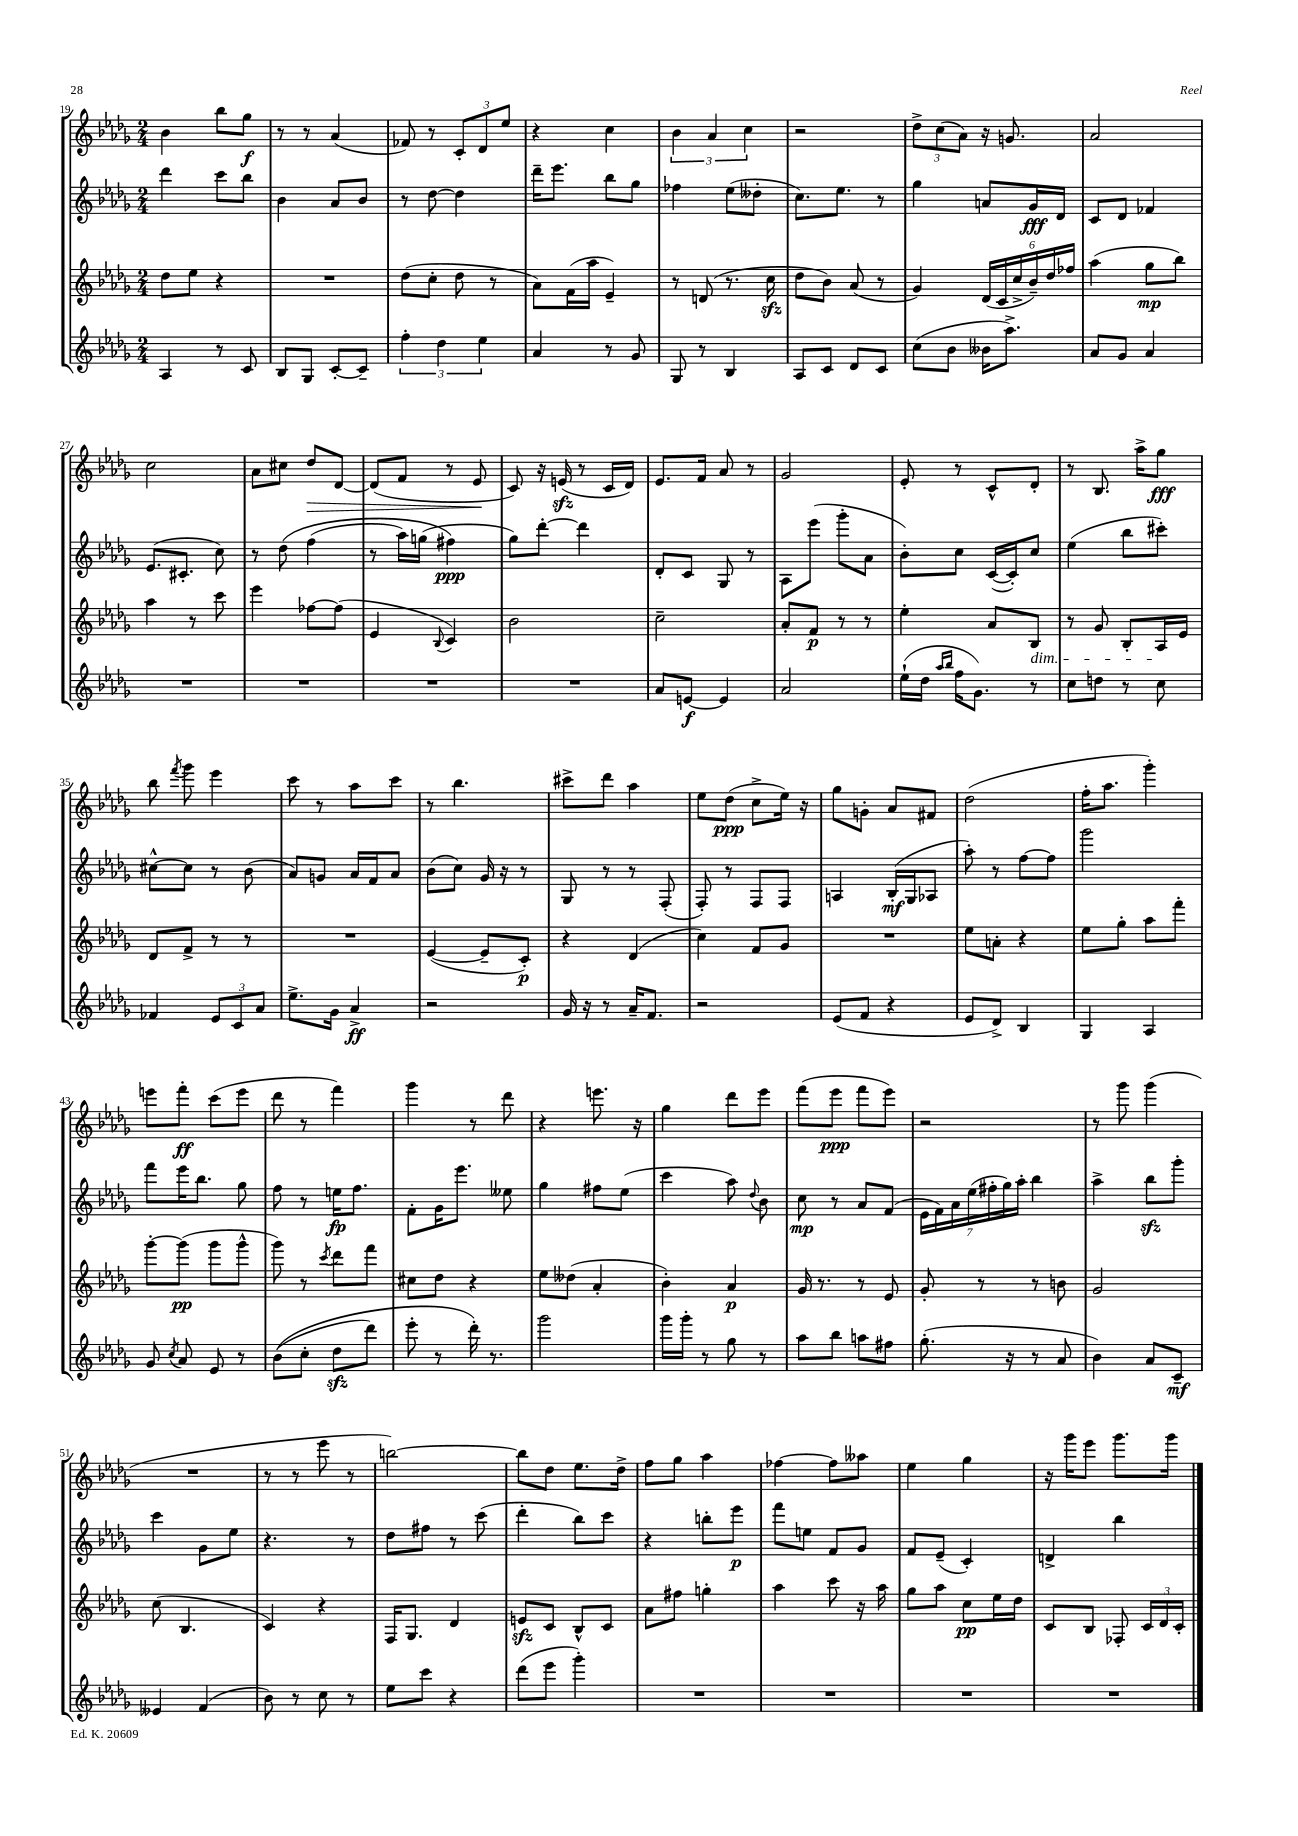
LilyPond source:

<<
\new StaffGroup <<
\new Staff = "s0" {
    \clef treble \key des \major \numericTimeSignature \time 2/4
    \autoBeamOff bes'4 bes''8[ ges''8]\f |
    r8 r8 aes'4( |
    fes'8) r8 \tuplet 3/2 { c'8[-. des'8 ees''8] } |
    r4 c''4 |
    \tuplet 3/2 { bes'4 aes'4 c''4 } |
    r2 |
    \tuplet 3/2 { des''8[-> c''8( aes'8]) } r16 g'8. |
    aes'2 |
    c''2 |
    aes'8[ cis''8] des''8[\> des'8]~ |
    des'8[( f'8] r8 ees'8\! |
    c'8) r16 e'16\sfz( r8 c'16[ des'16]) |
    ees'8.[ f'16] aes'8 r8 |
    ges'2 |
    ees'8-. r8 c'8[-^ des'8]-. |
    r8 bes8. aes''16[-> ges''8]\fff |
    bes''8 \acciaccatura { f'''8 } ges'''8 ees'''4 |
    c'''8 r8 aes''8[ c'''8] |
    r8 bes''4. |
    cis'''8[-> des'''8] aes''4 |
    ees''8[ des''8]\ppp( c''8[-> ees''16]) r16 |
    ges''8[ g'8]-. aes'8[ fis'8] |
    des''2( |
    f''16[-. aes''8.] ges'''4-.) |
    e'''8[ f'''8]-.\ff c'''8[( e'''8] |
    des'''8 r8 f'''4) |
    ges'''4 r8 des'''8 |
    r4 e'''8. r16 |
    ges''4 des'''8[ ees'''8] |
    f'''8[( ees'''8]\ppp f'''8[ ees'''8]) |
    r2 |
    r8 ges'''8 ges'''4( |
    R2 |
    r8 r8 ees'''8 r8 |
    b''2~) |
    b''8[ des''8] ees''8.[ des''16]-> |
    f''8[ ges''8] aes''4 |
    fes''4~ fes''8[ aeses''8] |
    ees''4 ges''4 |
    r16 ges'''16[ ees'''8] ges'''8.[ ges'''16] \bar "|." |
}
\new Staff = "s1" {
    \clef treble \key des \major \numericTimeSignature \time 2/4
    \autoBeamOff des'''4 c'''8[ bes''8] |
    bes'4 aes'8[ bes'8] |
    r8 des''8~ des''4 |
    des'''16[-- ees'''8.] bes''8[ ges''8] |
    fes''4 ees''8[( deses''8]-. |
    c''8.[) ees''8.] r8 |
    ges''4 a'8[ ges'16\fff des'16] |
    c'8[ des'8] fes'4 |
    ees'8.[( cis'8.]-. c''8) |
    r8 des''8\( f''4( |
    r8 aes''16[) g''16]( fis''4\ppp\) |
    ges''8[) des'''8]~-. des'''4 |
    des'8[-. c'8] ges8 r8 |
    aes8[ ees'''8]( ges'''8[-. aes'8] |
    bes'8[-.) c''8] c'16[~( c'16-.) c''8] |
    ees''4( bes''8[ cis'''8]-.) |
    cis''8[~-^ cis''8] r8 bes'8( |
    aes'8[) g'8] aes'16[ f'16 aes'8] |
    bes'8[( c''8]) ges'16 r16 r8 |
    ges8 r8 r8 f8-.( |
    f8-.) r8 f8[ f8] |
    a4 bes16[-.\mf( ges16 aes8] |
    aes''8-.) r8 f''8[~ f''8] |
    ges'''2 |
    f'''8[ ees'''16 bes''8.] ges''8 |
    f''8 r8 e''16[\fp f''8.] |
    f'8[-. ges'16 ees'''8.] eeses''8 |
    ges''4 fis''8[ ees''8]( |
    c'''4 aes''8) \appoggiatura { des''8 } bes'8 |
    c''8\mp r8 aes'8[ f'8]( |
    \tuplet 7/4 { ees'16[ f'16) aes'16 ees''16( fis''16-. ges''16) aes''16]-. } bes''4 |
    aes''4-> bes''8[\sfz ges'''8]-. |
    c'''4 ges'8[ ees''8] |
    r4. r8 |
    des''8[ fis''8] r8 c'''8( |
    des'''4-. bes''8[) c'''8] |
    r4 b''8[-. ees'''8]\p |
    f'''8[ e''8] f'8[ ges'8] |
    f'8[ ees'8]--( c'4-.) |
    d'4-> bes''4 \bar "|." |
}
\new Staff = "s2" {
    \clef treble \key des \major \numericTimeSignature \time 2/4
    \autoBeamOff des''8[ ees''8] r4 |
    R2 |
    des''8[( c''8]-. des''8 r8 |
    aes'8[) f'16( aes''16] ees'4--) |
    r8 d'8( r8. c''16\sfz |
    des''8[ bes'8]) aes'8( r8 |
    ges'4) \tuplet 6/4 { des'16[( c'16 c''16-> bes'16--) des''16 fes''16] } |
    aes''4( ges''8[\mp bes''8]) |
    aes''4 r8 c'''8 |
    ees'''4 fes''8[~ fes''8]( |
    ees'4 \appoggiatura { bes8 } c'4) |
    bes'2 |
    c''2-- |
    aes'8[-. f'8]\p r8 r8 |
    ees''4-. aes'8[ bes8]\dim |
    r8 ges'8 bes8[-. aes16\! ees'16] |
    des'8[ f'8]-> r8 r8 |
    R2 |
    ees'4~( ees'8[-- c'8]-.\p) |
    r4 des'4( |
    c''4) f'8[ ges'8] |
    R2 |
    ees''8[ a'8]-. r4 |
    ees''8[ ges''8]-. aes''8[ f'''8]-. |
    ges'''8[~-. ges'''8]\pp( ges'''8[ ges'''8]-^ |
    ges'''8) r8 \acciaccatura { c'''8 } des'''8[ f'''8] |
    cis''8[ des''8] r4 |
    ees''8[ deses''8]( aes'4-. |
    bes'4-.) aes'4\p |
    ges'16 r8. r8 ees'8 |
    ges'8-. r8 r8 b'8 |
    ges'2 |
    c''8( bes4. |
    c'4) r4 |
    f16[ ges8.] des'4 |
    e'8[\sfz c'8] bes8[-^ c'8] |
    aes'8[ fis''8] g''4-. |
    aes''4 c'''8 r16 aes''16 |
    ges''8[ aes''8] c''8[\pp ees''16 des''16] |
    c'8[ bes8] fes8-. \tuplet 3/2 { c'16[ des'16 c'16]-. } \bar "|." |
}
\new Staff = "s3" {
    \clef treble \key des \major \numericTimeSignature \time 2/4
    \autoBeamOff aes4 r8 c'8 |
    bes8[ ges8] c'8[~-. c'8]-- |
    \tuplet 3/2 { f''4-. des''4 ees''4 } |
    aes'4 r8 ges'8 |
    ges8 r8 bes4 |
    aes8[ c'8] des'8[ c'8] |
    c''8[( bes'8] beses'16[ aes''8.]->) |
    aes'8[ ges'8] aes'4 |
    R2 |
    R2 |
    R2 |
    R2 |
    aes'8[ e'8]~\f e'4 |
    aes'2 |
    ees''16[-!( des''16] \grace { aes''16[ bes''16] } f''16[ ges'8.]) r8 |
    c''8[ d''8] r8 c''8 |
    fes'4 \tuplet 3/2 { ees'8[ c'8 aes'8] } |
    ees''8.[-> ges'16] aes'4->\ff |
    r2 |
    ges'16 r16 r8 aes'16[-- f'8.] |
    r2 |
    ees'8[( f'8] r4 |
    ees'8[ des'8]->) bes4 |
    ges4 aes4 |
    ges'8 \acciaccatura { c''8 } aes'8 ees'8 r8 |
    bes'8[(\( c''8]-. des''8[\sfz des'''8]) |
    ees'''8-. r8 des'''16-.\) r8. |
    ges'''2 |
    ges'''16[ ges'''16]-. r8 ges''8 r8 |
    aes''8[ bes''8] a''8[ fis''8] |
    ges''8.-.( r16 r8 aes'8 |
    bes'4) aes'8[ c'8]--\mf |
    eeses'4 f'4( |
    bes'8) r8 c''8 r8 |
    ees''8[ c'''8] r4 |
    des'''8[( ees'''8] ges'''4-.) |
    R2 |
    R2 |
    R2 |
    R2 \bar "|." |
}
>>
>>
\layout { \context { \Score currentBarNumber = #19 } }
